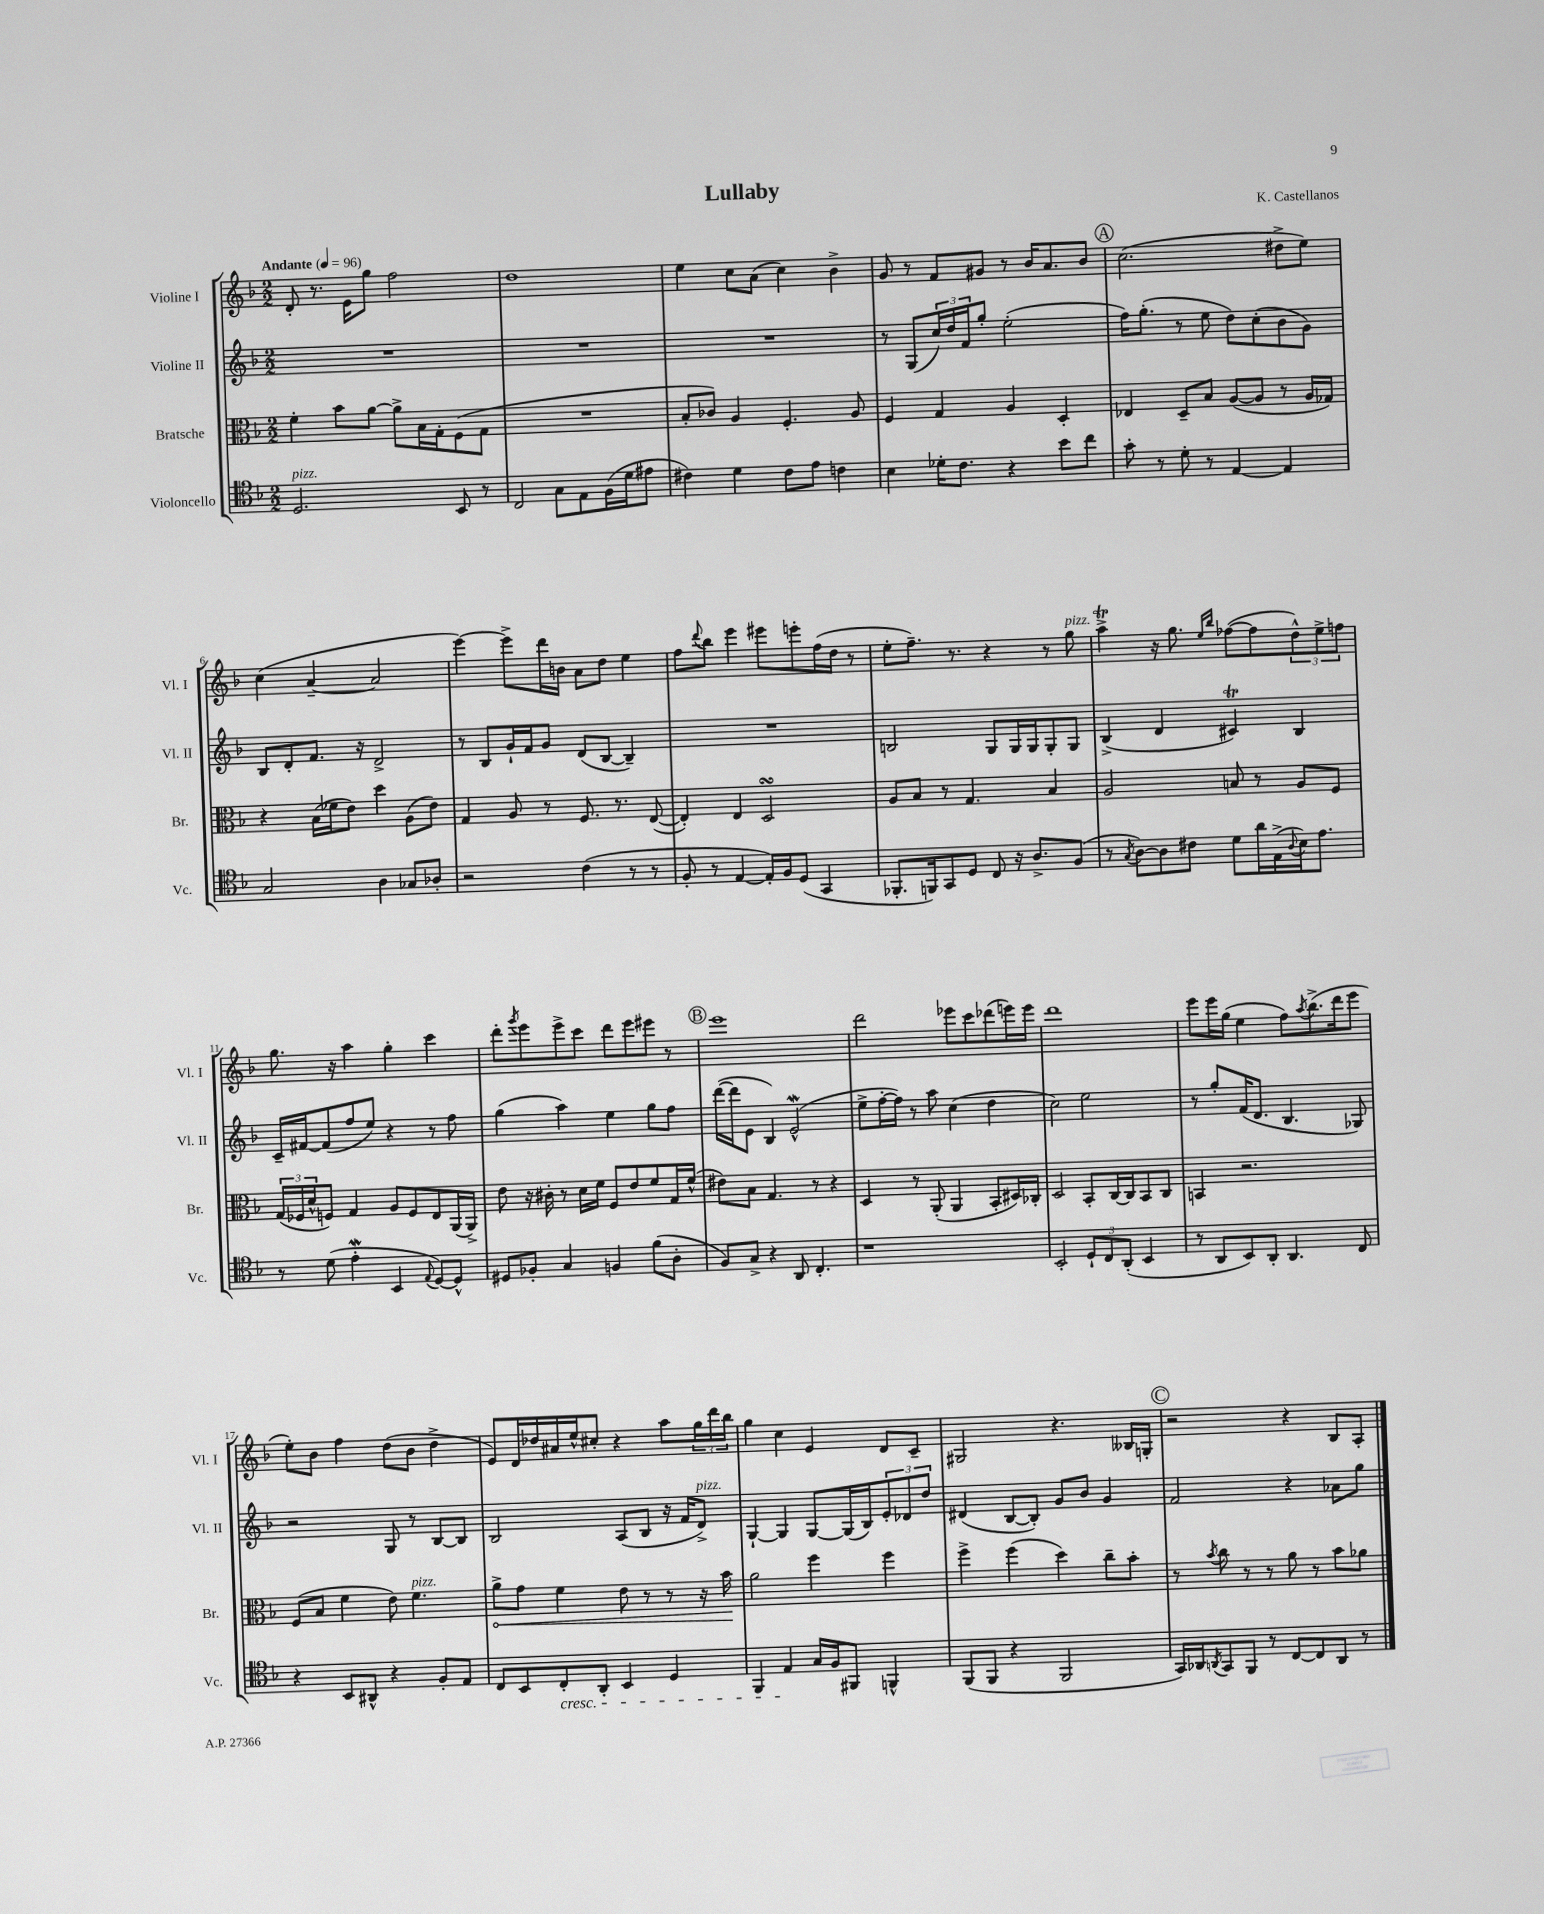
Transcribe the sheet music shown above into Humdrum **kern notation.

**kern	**kern	**kern	**kern
*staff4	*staff3	*staff2	*staff1
*clefC4	*clefC3	*clefG2	*clefG2
*k[b-]	*k[b-]	*k[b-]	*k[b-]
*M2/2	*M2/2	*M2/2	*M2/2
*MM96	*MM96	*MM96	*MM96
2.D	4f'	1r	8d'
.	.	.	8.r
.	8b-	.	.
.	.	.	16e
.	[8a	.	8gg
.	8a^]	.	2ff
.	16B-	.	.
.	16G'	.	.
8BB-	(8F	.	.
8r	8G	.	.
=	=	=	=
2C	1r	1r	1dd
8G	.	.	.
8E	.	.	.
(16F	.	.	.
16d	.	.	.
8e#	.	.	.
=	=	=	=
4c#)	8B-'	1r	4ee
.	8c-)	.	.
4d	4A	.	8cc
.	.	.	(8a
8c#	4.F'	.	4cc)
8e	.	.	.
4c	.	.	4b-^
.	8A	.	.
=	=	=	=
4B-	4F	8r	8g
.	.	(8G	8r
16d-'	4G	24cc)	8f
.	.	24dd	.
8.c	.	.	.
.	.	24f	.
.	.	8gg'	8g#
4r	4A	(2ee'	8r
.	.	.	16b-
.	.	.	8.a
8b-	4D'	.	.
8cc	.	.	8b-
=	=	=	=
8g'	4E-	16ff)	(2.cc
.	.	(8.gg'	.
8r	.	.	.
8d'	8D~	8r	.
8r	8B-	8ee	.
[4E	([8A	8dd)	.
.	8A]	(8cc'	.
4E]	8r	8b-	8dd#^
.	16A	8g)	8ee)
.	16G-)	.	.
=	=	=	=
2G	4r	8B-	(4cc
.	.	8d'	.
.	(16B-	8.f	[4a~
.	16f-	.	.
.	8e)	.	.
.	.	16r	.
4A	4dd	2d^	2a]
8G-	(8A	.	.
8A-'	8e)	.	.
=	=	=	=
2r	4G	8r	[4eee)
.	.	8B-	.
.	8A	16g`	8eee^]
.	.	16f	.
.	8r	8g	16ddd
.	.	.	16b
(4c	8.F	(8d	8a
.	.	[8B-	8dd
.	8.r	.	.
8r	.	4B-~])	4ee
8r	([8E	.	.
=	=	=	=
8F'	4E'])	1r	8ff
.	.	.	8qqddd
8r	.	.	8bb-
[4E	4E	.	4eee
16E'])	2D	.	8eee#
16F	.	.	.
(8D	.	.	8eee'
4GG	.	.	(16ff
.	.	.	16dd
.	.	.	8r
=	=	=	=
8.FF-'	8A	2B	8ee'
.	8B-	.	8.ff~)
16FF)	.	.	.
8GG	8r	.	.
.	.	.	8.r
8D	4.G	.	.
8C	.	8G	4r
16r	.	16G	.
8.A^	.	16G	.
.	4B-	8G'	8r
(8F	.	8G	8gg
=	=	=	=
8r	2A	(4B-^	4aa^
8qG	.	.	.
[8A)	.	.	.
8A]	.	4d	16r
.	.	.	8.gg
8c#	.	.	.
.	.	.	16qqee
.	.	.	16qqbb-
8d	8B	4c#)	([8ff-
16a	8r	.	8ff-]
(16E^	.	.	.
8qqA	.	.	.
16B-)	8A	4B-	12dd^^)
8.e	.	.	.
.	.	.	12ee^
.	8F	.	.
.	.	.	12ff
=	=	=	=
8r	(24G	16c~	8.gg
.	24F-	.	.
.	.	[16f#	.
.	24d^^	.	.
(8d	8F)	(8f#]	.
.	.	.	16r
4e'	4G	8ff	4aa
.	.	8ee)	.
4BB-	8A	4r	4gg'
.	8F	.	.
8qqE	.	.	.
[8D)	8E	8r	4ccc
8D^^]	(16AA	8ff	.
.	16AA^)	.	.
=	=	=	=
8D#	8e	(4gg	8ddd'
.	.	.	8qggg
8F-'	16r	.	8eee
.	16c#'	.	.
4G	8r	4aa)	8eee^
.	16d	.	8ccc
.	16f	.	.
4F	8F	4ee	8ddd
.	8e	.	8eee
(8f	8f	8gg	8eee#
8A'	16G	8ff	8r
.	(16f^^	.	.
=	=	=	=
8F)	8e#)	([16ddd	1eee
.	.	16ddd]	.
8G^	8B-	8e	.
4r	4.G	4B-)	.
8AA	.	(2e^^	.
4.C'	8r	.	.
.	4r	.	.
=	=	=	=
1r	4D	8ee^	2ddd
.	.	[16ff'	.
.	.	16ff])	.
.	8r	8r	.
.	(8AA'	8aa	.
.	4AA	(4cc	8eee-
.	.	.	8ccc
.	8BB-'	4dd	(8ddd-
.	16D#)	.	16eee)
.	16C-'	.	16eee
=	=	=	=
2BB-'	2D	2cc)	1ddd
12D`	8BB-'	2ee	.
12C	.	.	.
.	[16C	.	.
(12AA'	.	.	.
.	16C]	.	.
4BB-	8BB-	.	.
.	8C	.	.
=	=	=	=
8r	4BB	8r	8eee
8AA	.	8gg'	16eee
.	.	.	(16gg
8BB-)	2.r	(16f	4ee
.	.	8.d	.
8AA'	.	.	.
4.AA	.	4.B-	8ff)
.	.	.	8qaa
.	.	.	(8.bb-^
.	.	.	16ddd
8C	.	8G-)	8eee
=	=	=	=
4r	(8F	2r	8ee')
.	8B-	.	8b-
8BB-	4f	.	4ff
8AA#^^	.	.	.
4r	8e)	8G	(8dd
.	4.f	8r	8b-
8F'	.	[8B-	4dd^
8E	.	8B-]	.
=	=	=	=
8C	8a^	2B-	8e)
8BB-	8g	.	16d
.	.	.	16dd-
8C'	4f	.	16a#
.	.	.	16ee^^
8AA'	.	.	8cc#'
4BB-	8e	(8A	4r
.	8r	8B-	.
4D	8r	16r	8aa
.	.	16f	.
.	16r	8d^)	24gg
.	.	.	24ddd
.	16b-	.	.
.	.	.	24bb-
=	=	=	=
4FF	2a	[4G`	4gg
4E	.	4G]	4cc
16G	4ff	[8G	4e
16F	.	.	.
8FF#	.	(16G]	.
.	.	16B-)	.
4FF^^	4ff	12e'	8d
.	.	12d-	.
.	.	.	8c~
.	.	12dd	.
=	=	=	=
(8FF	4ff^	(4d#	2G#
8FF	.	.	.
4r	(4ff	[8B-	.
.	.	8B-'])	.
2FF	4dd)	8g	4.r
.	.	8b-	.
.	8cc~	4g	.
.	8b-'	.	16B--
.	.	.	16G'
=	=	=	=
16GG)	8r	2f	2r
16AA-	.	.	.
8qAA	8qb-	.	.
8GG	8cc	.	.
8FF	8r	.	.
8r	8r	.	.
[8C	8a	4r	4r
8C]	8r	.	.
8AA	8b-	8a-	8B-
8r	8a-	8gg	8A'
==	==	==	==
*-	*-	*-	*-
